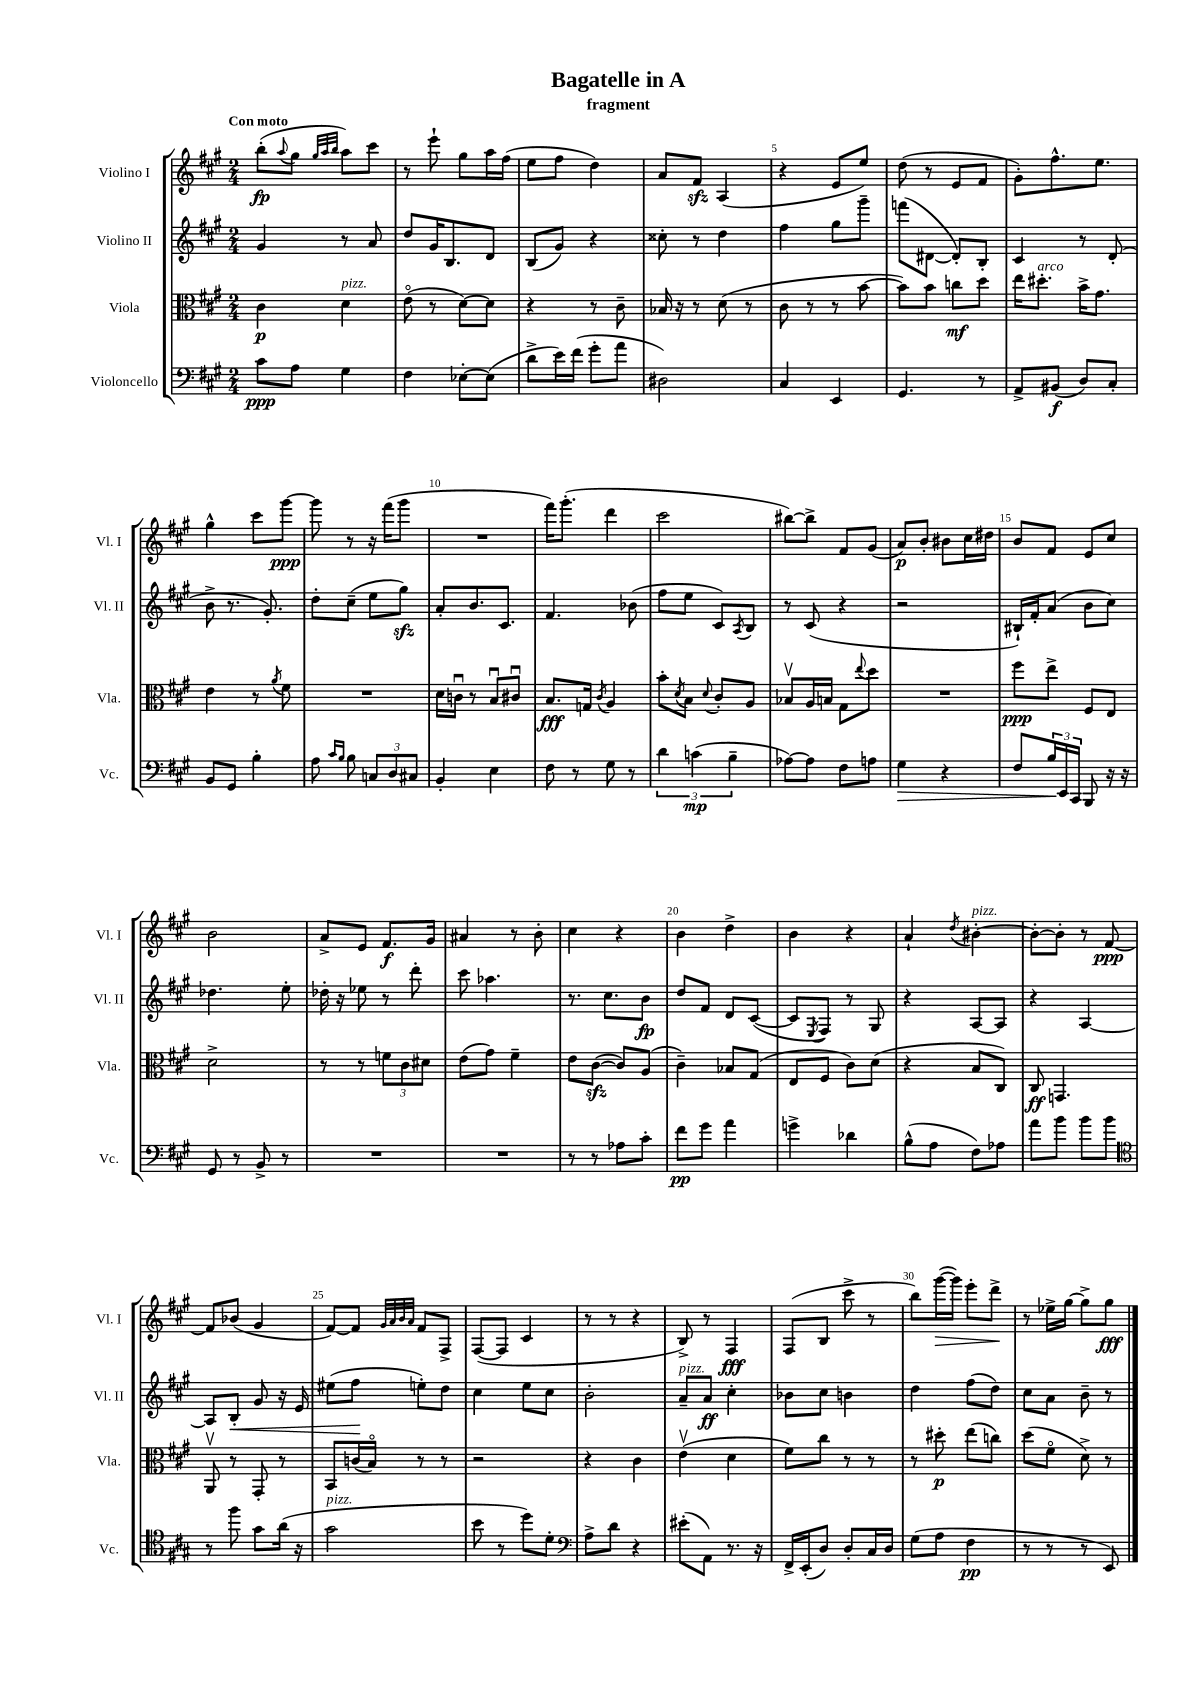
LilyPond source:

\header { title = "Bagatelle in A" subtitle = "fragment" }
<<
\new StaffGroup <<
\new Staff = "s0" \with { instrumentName = "Violino I" shortInstrumentName = "Vl. I" } {
    \clef treble \key a \major \numericTimeSignature \time 2/4 \tempo "Con moto"
    b''8-.\fp( \appoggiatura { a''8 } gis''8 \grace { gis''32 a''32 b''32 } a''8) cis'''8 |
    r8 e'''8-! gis''8 a''16 fis''16( |
    e''8 fis''8 d''4) |
    a'8 fis'8\sfz a4( |
    r4 e'8 e''8) |
    d''8( r8 e'8 fis'8 |
    gis'8-.) fis''8.-^ e''8. |
    gis''4-^ cis'''8 gis'''8~\ppp |
    gis'''8 r8 r16 fis'''16( gis'''8 |
    R2 |
    fis'''16) gis'''8.-.( d'''4 |
    cis'''2 |
    bis''8~) bis''8-> fis'8 gis'8( |
    a'8\p) b'8-. bis'8 cis''16 dis''16 |
    b'8 fis'8 e'8 cis''8 |
    b'2 |
    a'8-> e'8 fis'8.\f gis'16 |
    ais'4 r8 b'8-. |
    cis''4 r4 |
    b'4 d''4-> |
    b'4 r4 |
    a'4-! \acciaccatura { d''8 } bis'4~-.^\markup { \italic "pizz." } |
    bis'8~-. bis'8-. r8 fis'8~\ppp |
    fis'8 bes'8( gis'4 |
    fis'8~) fis'8 \grace { gis'32 a'32 b'32 a'32 } fis'8 fis8-> |
    fis8~( fis8 cis'4 |
    r8 r8 r4 |
    b8->) r8 fis4\fff |
    fis8( b8 cis'''8-> r8 |
    b''8) gis'''16~\>( gis'''16) e'''8-. d'''8->\! |
    r8 ees''16-> gis''16~ gis''8-> gis''8\fff \bar "|." |
}
\new Staff = "s1" \with { instrumentName = "Violino II" shortInstrumentName = "Vl. II" } {
    \clef treble \key a \major \numericTimeSignature \time 2/4
    gis'4 r8 a'8 |
    d''8 gis'16 b8. d'8 |
    b8( gis'8) r4 |
    cisis''8-. r8 d''4 |
    fis''4 gis''8 gis'''8-- |
    f'''8( dis'8~ dis'8-.) b8-. |
    cis'4 r8 d'8-.( |
    b'8-> r8. gis'8.-.) |
    d''8-. cis''8--( e''8 gis''8\sfz) |
    a'8-. b'8. cis'8. |
    fis'4. bes'8( |
    fis''8 e''8 cis'8) \acciaccatura { a8 } b8 |
    r8 cis'8( r4 |
    r2 |
    bis16-!) fis'16-. a'8( b'8 cis''8) |
    des''4. e''8-. |
    des''16-. r16 ees''8 r8 d'''8-. |
    cis'''8 aes''4. |
    r8. cis''8. b'8\fp |
    d''8 fis'8 d'8 cis'8~( |
    cis'8 \acciaccatura { e8 } fis8) r8 gis8 |
    r4 a8~ a8 |
    r4 a4~ |
    a8 b8-.\< gis'8 r16 e'16 |
    eis''8( fis''8\! e''8-.) d''8 |
    cis''4 e''8 cis''8 |
    b'2-. |
    a'8--^\markup { \italic "pizz." } a'8\ff cis''4-. |
    bes'8 cis''8 b'4 |
    d''4 fis''8( d''8) |
    cis''8 a'8 b'8-- r8 \bar "|." |
}
\new Staff = "s2" \with { instrumentName = "Viola" shortInstrumentName = "Vla." } {
    \clef alto \key a \major \numericTimeSignature \time 2/4
    cis'4\p d'4^\markup { \italic "pizz." } |
    e'8\flageolet( r8 d'8~) d'8 |
    r4 r8 cis'8-- |
    bes16 r16 r8 d'8( r8 |
    cis'8 r8 r8 b'8~ |
    b'8) b'8 c''8\mf d''8 |
    e''16 dis''8.-.^\markup { \italic "arco" } b'16-> gis'8. |
    e'4 r8 \acciaccatura { a'8 } fis'8 |
    R2 |
    d'16 c'16\downbow r8 b8\downbow cis'8\downbow |
    b8.\fff g16 \acciaccatura { cis'8 } a4 |
    b'8-. \acciaccatura { d'8 } b8 \appoggiatura { d'8 } cis'8-. a8 |
    bes8\upbow a16 b16 gis8 \appoggiatura { e''8 } d''8 |
    R2 |
    fis''8\ppp e''8-> fis8 e8 |
    d'2-> |
    r8 r8 \tuplet 3/2 { f'8 cis'8 dis'8 } |
    e'8( gis'8) fis'4-- |
    e'8 cis'8~\sfz( cis'8) a8( |
    cis'4--) bes8 gis8( |
    e8 fis8 cis'8) d'8( |
    r4 b8 cis8) |
    cis8\ff g,4. |
    a,8\upbow r8 gis,8-. r8 |
    b,8 c'16( b16\flageolet) r8 r8 |
    r2 |
    r4 cis'4 |
    e'4\upbow( d'4 |
    fis'8) cis''8 r8 r8 |
    r8 dis''8-.\p e''8( c''8) |
    d''8( fis'8\flageolet d'8->) r8 \bar "|." |
}
\new Staff = "s3" \with { instrumentName = "Violoncello" shortInstrumentName = "Vc." } {
    \clef bass \key a \major \numericTimeSignature \time 2/4
    cis'8\ppp a8 gis4 |
    fis4 ees8~-. ees8( |
    d'8-> e'16) fis'16( gis'8-. a'8 |
    dis2) |
    cis4 e,4 |
    gis,4. r8 |
    a,8-> bis,8\f( d8) cis8-. |
    b,8 gis,8 b4-. |
    a8 \grace { cis'16 b16 } b8 \tuplet 3/2 { c8 d8 cis8 } |
    b,4-. e4 |
    fis8 r8 gis8 r8 |
    \tuplet 3/2 { d'4 c'4\mp( b4-- } |
    aes8~) aes8 fis8 a8 |
    gis4\> r4 |
    fis8 \tuplet 3/2 { b16\! e,16 cis,16 } b,,8 r16 r16 |
    gis,8 r8 b,8-> r8 |
    R2 |
    R2 |
    r8 r8 aes8 cis'8-. |
    fis'8\pp gis'8 a'4 |
    g'4-> des'4 |
    b8-^( a8 fis8) aes8 |
    a'8 b'8 b'8 b'8 |
    \clef tenor r8 fis''8 gis'8 a'16( r16 |
    gis'2^\markup { \italic "pizz." } |
    b'8 r8 d''8) d'8-. |
    \clef bass a8-> d'8 r4 |
    eis'8-.( a,8) r8. r16 |
    fis,16-> e,16-.( d8) d8-. cis16 d16 |
    gis8( a8 fis4\pp |
    r8 r8 r8 e,8) \bar "|." |
}
>>
>>
\layout { \context { \Score \override BarNumber.break-visibility = ##(#f #t #t) barNumberVisibility = #(every-nth-bar-number-visible 5) } }
